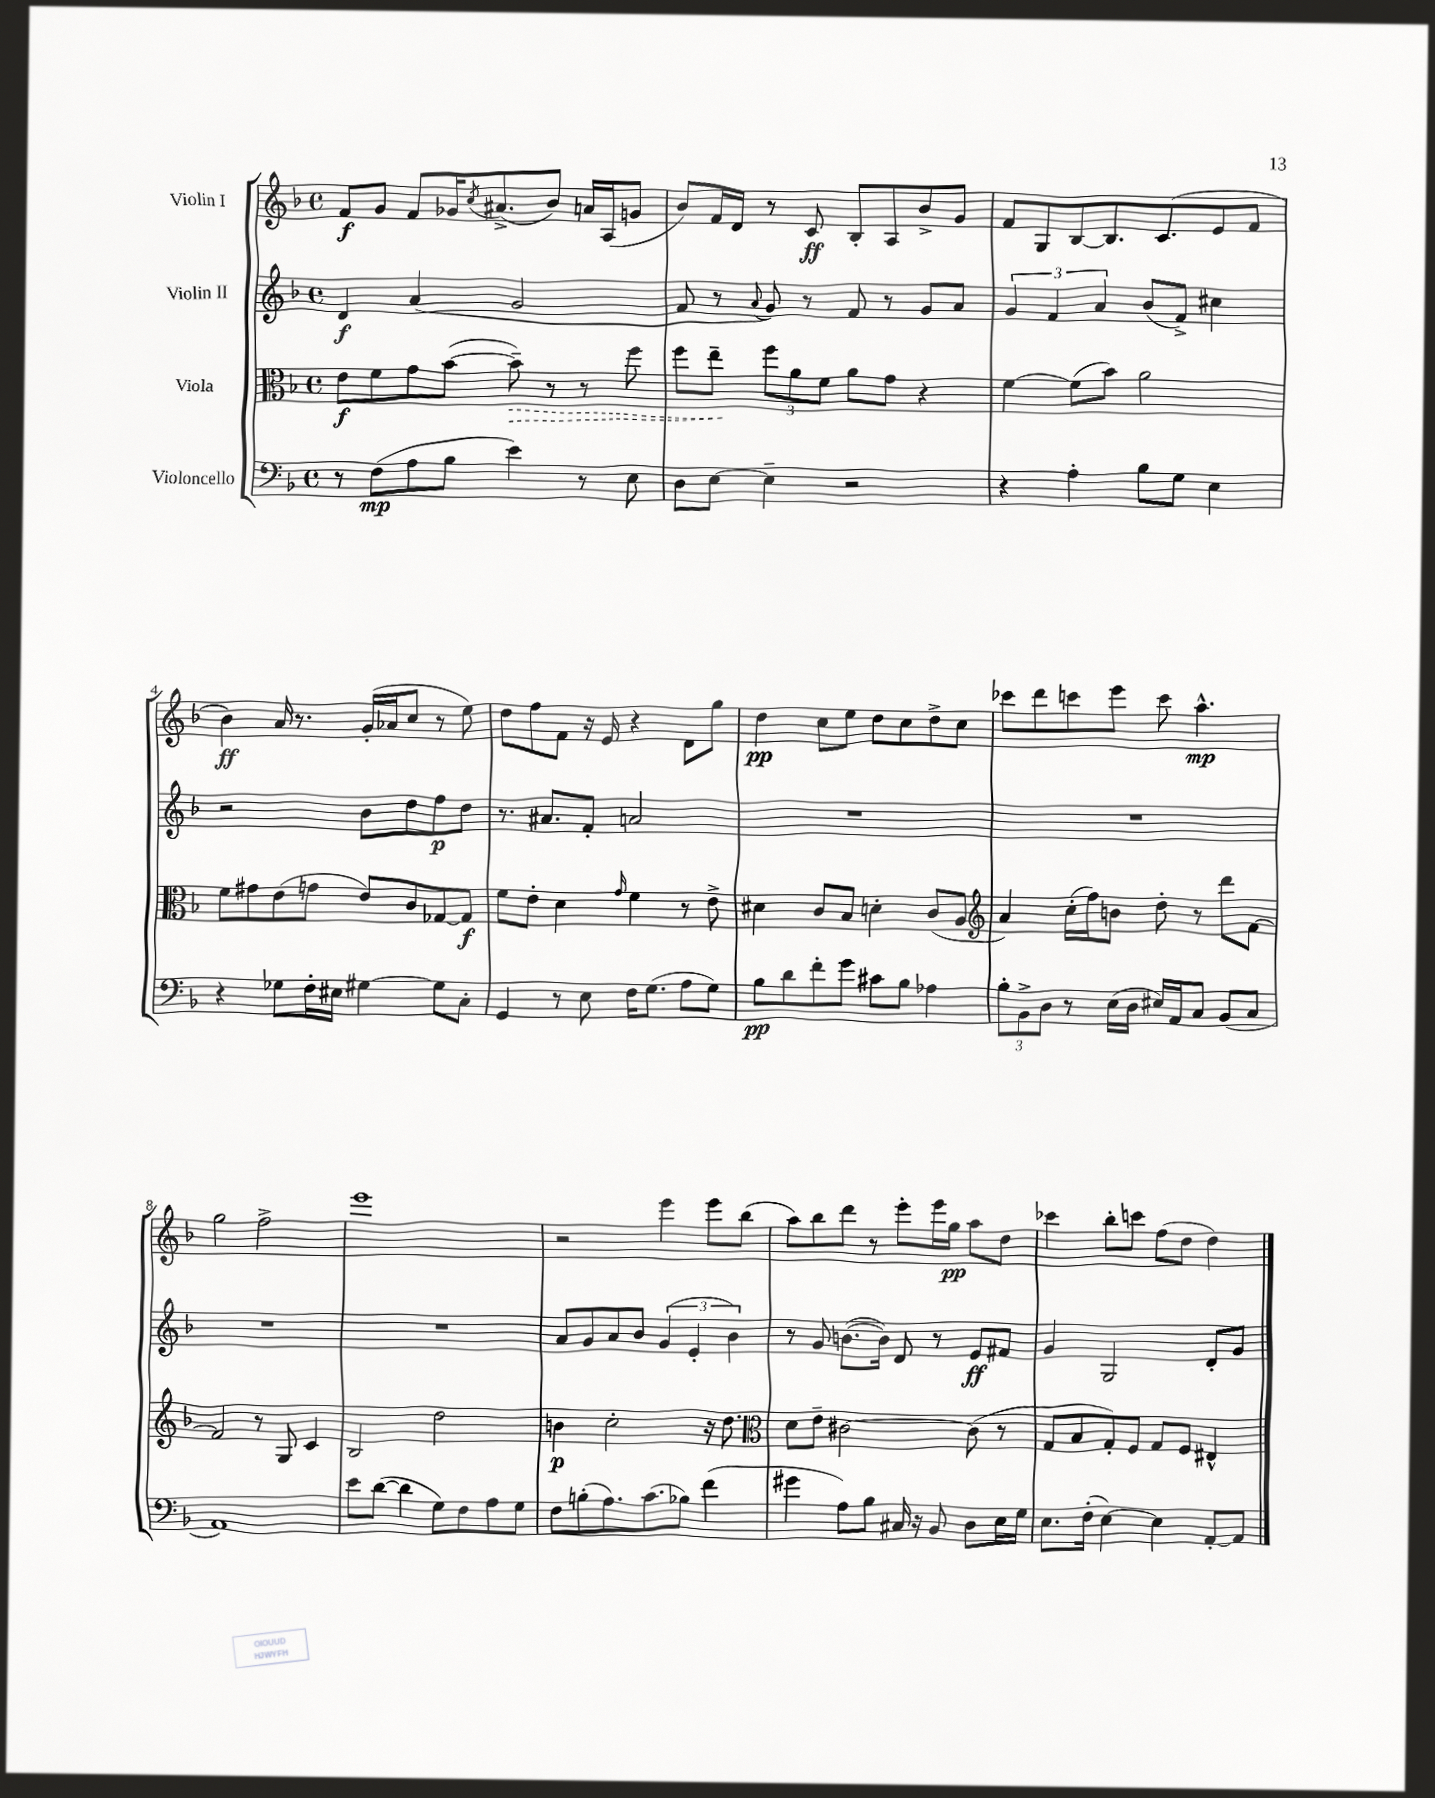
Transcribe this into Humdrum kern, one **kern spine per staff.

**kern	**dynam	**kern	**dynam	**kern	**dynam	**kern	**dynam
*part4	*part4	*part3	*part3	*part2	*part2	*part1	*part1
*staff4	*staff4	*staff3	*staff3	*staff2	*staff2	*staff1	*staff1
*I"Violoncello	*	*I"Viola	*	*I"Violin II	*	*I"Violin I	*
*clefF4	*	*clefC3	*	*clefG2	*	*clefG2	*
*k[b-]	*	*k[b-]	*	*k[b-]	*	*k[b-]	*
*M4/4	*	*M4/4	*	*M4/4	*	*M4/4	*
*met(c)	*	*met(c)	*	*met(c)	*	*met(c)	*
=1	=1	=1	=1	=1	=1	=1	=1
8r	.	8e\L	f	4d/	f	8f/L	f
(8F\L	mp	8f\	.	.	.	8g/J	.
8A\	.	8g\	.	(4a/	.	8f/L	.
8B-\J	.	([8b-\J	.	.	.	16g-X/K	.
.	.	.	.	.	.	8qcc/	.
.	.	.	.	.	.	(8.a#X^/	.
!	!	!	!LO:HP:b	!	!	!	!
4e\)	.	8b-~\])	>	2g/	.	.	.
.	.	8r	.	.	.	8b-/J)	.
8r	.	8r	.	.	.	16an/LL	.
.	.	.	.	.	.	(16A/J	.
8E\	.	8ff\	.	.	.	8gn/J	.
=2	=2	=2	=2	=2	=2	=2	=2
8D\L	.	8ff\L	.	8f/	.	8b-/L)	.
[8E\J	.	8ee~\J	.	8r	.	16f/L	.
.	.	.	.	.	.	16d/JJ	.
.	.	.	.	8qqa/	.	.	.
4E~\]	.	12ff\L	]	8g/)	.	8r	.
.	.	12a\	.	.	.	.	.
.	.	.	.	8r	.	8c/	ff
.	.	12f\J	.	.	.	.	.
2r	.	8a\L	.	8f/	.	8B-'/L	.
.	.	8g\J	.	8r	.	8A/	.
.	.	4r	.	8g/L	.	8b-^/	.
.	.	.	.	8a/J	.	8g/J	.
=3	=3	=3	=3	=3	=3	=3	=3
4r	.	[4f\	.	6g/	.	8f/L	.
.	.	.	.	.	.	8G/	.
.	.	.	.	6f/	.	.	.
4A'\	.	(8f\L]	.	.	.	[8B-/	.
.	.	.	.	6a/	.	.	.
.	.	8b-\J)	.	.	.	8.B-/]	.
8B-\L	.	2a\	.	(8b-/L	.	.	.
.	.	.	.	.	.	(8.c/	.
8G\J	.	.	.	8f^/J)	.	.	.
4E\	.	.	.	4cc#X\	.	8e/	.
.	.	.	.	.	.	8f/J	.
!!LO:LB:g=z
=4	=4	=4	=4	=4	=4	=4	=4
4r	.	8f\L	.	2r	.	4b-\)	ff
.	.	8g#X\	.	.	.	.	.
8G-X\L	.	(8e\	.	.	.	16a/	.
.	.	.	.	.	.	8.r	.
16F'\L	.	8gn\J	.	.	.	.	.
16E#X\JJ	.	.	.	.	.	.	.
[4G#X\	.	8e/L)	.	8b-\L	.	(16g'/LL	.
.	.	.	.	.	.	16a-X/J	.
.	.	8c/	.	8dd\	.	8cc/J	.
8G#\L]	.	[8G-X/	.	8ff\	p	8r	.
8C'\J	.	8G-/J]	f	8dd\J	.	8ee\)	.
=5	=5	=5	=5	=5	=5	=5	=5
4GG/	.	8f\L	.	8.r	.	8dd\L	.
.	.	8e'\J	.	.	.	8ff\	.
.	.	.	.	8.a#X/L	.	.	.
8r	.	4d\	.	.	.	8f\J	.
8E\	.	.	.	8f'/J	.	16r	.
.	.	.	.	.	.	16e/	.
.	.	16qqg/	.	.	.	.	.
16F\KL	.	4f\	.	2an/	.	4r	.
(8.G\J	.	.	.	.	.	.	.
8A\L	.	8r	.	.	.	8d\L	.
8G\J)	.	8e^\	.	.	.	8gg\J	.
=6	=6	=6	=6	=6	=6	=6	=6
8B-\L	pp	4d#X\	.	1r	.	4dd\	pp
8d\	.	.	.	.	.	.	.
8f'\	.	8c/L	.	.	.	8cc\L	.
8g\J	.	8B-/J	.	.	.	8ee\J	.
8c#X\L	.	4dn'\	.	.	.	8dd\L	.
8B-\J	.	.	.	.	.	8cc\	.
4A-X\	.	(8c/L	.	.	.	8dd^\	.
.	.	8A/J	.	.	.	8cc\J	.
=7	=7	=7	=7	=7	=7	=7	=7
*	*	*clefG2	*	*	*	*	*
12B-'\L	.	4a/)	.	1r	.	8ccc-X\L	.
12BB-^\	.	.	.	.	.	.	.
.	.	.	.	.	.	8ddd\	.
12D\J	.	.	.	.	.	.	.
8r	.	(16cc'\LL	.	.	.	8cccn\	.
.	.	16ff\J)	.	.	.	.	.
(16E\LL	.	8bn\J	.	.	.	8eee\J	.
16D\JJ	.	.	.	.	.	.	.
16E#X/LL)	.	8dd'\	.	.	.	8ccc\	.
16AA/J	.	.	.	.	.	.	.
8C/J	.	8r	.	.	.	4.aa^^\	mp
(8BB-/L	.	8ddd\L	.	.	.	.	.
8C/J	.	[8f\J	.	.	.	.	.
!!LO:LB:g=z
=8	=8	=8	=8	=8	=8	=8	=8
1AA)	.	2f/]	.	1r	.	2gg\	.
.	.	8r	.	.	.	2ff^\	.
.	.	8G/	.	.	.	.	.
.	.	4c/	.	.	.	.	.
=9	=9	=9	=9	=9	=9	=9	=9
8e\L	.	2B-/	.	1r	.	1eee	.
([8d\J	.	.	.	.	.	.	.
4d\]	.	.	.	.	.	.	.
8G\L)	.	2dd\	.	.	.	.	.
8F\	.	.	.	.	.	.	.
8A\	.	.	.	.	.	.	.
8G\J	.	.	.	.	.	.	.
=10	=10	=10	=10	=10	=10	=10	=10
8F\L	.	4bn\	p	8a/L	.	2r	.
(8Bn'\	.	.	.	8g/	.	.	.
8.A\)	.	2cc'\	.	8a/	.	.	.
.	.	.	.	8b-/J	.	.	.
(8.c\	.	.	.	.	.	.	.
.	.	.	.	(6g/	.	4eee\	.
8B-X\J)	.	.	.	.	.	.	.
.	.	.	.	6e'/	.	.	.
(4f\	.	16r	.	.	.	8eee\L	.
.	.	8.dd\	.	.	.	.	.
.	.	.	.	6b-\)	.	.	.
.	.	.	.	.	.	(8bb-\J	.
=11	=11	=11	=11	=11	=11	=11	=11
*	*	*clefC3	*	*	*	*	*
4g#X\	.	8d\L	.	8r	.	8aa\L)	.
.	.	8e~\J	.	8g/	.	8bb-\	.
8A\L)	.	[2c#X\	.	([8.bn\L	.	8ddd\J	.
8B-\J	.	.	.	.	.	8r	.
.	.	.	.	16b\Jk])	.	.	.
16C#X/	.	.	.	8d/	.	8eee'\L	.
16r	.	.	.	.	.	.	.
8BB-/	.	.	.	8r	.	16eee\L	.
.	.	.	.	.	.	16gg\JJ	pp
8D\L	.	(8c#\]	.	8e/L	ff	8aa\L	.
16E\L	.	8r	.	8f#X/J	.	8dd\J	.
16G\JJ	.	.	.	.	.	.	.
=12	=12	=12	=12	=12	=12	=12	=12
8.E\L	.	8G/L	.	4g/	.	4ccc-X\	.
.	.	8B-/	.	.	.	.	.
(16F'\Jk	.	.	.	.	.	.	.
[4E\)	.	8G'/)	.	2G/	.	8bb-'\L	.
.	.	8F/J	.	.	.	8cccn\J	.
4E\]	.	8G/L	.	.	.	(8ff\L	.
.	.	8F/J	.	.	.	8dd\J	.
[8AA'/L	.	4E#X^^/	.	8d'/L	.	4dd\)	.
8AA/J]	.	.	.	8g/J	.	.	.
==	==	==	==	==	==	==	==
*-	*-	*-	*-	*-	*-	*-	*-
